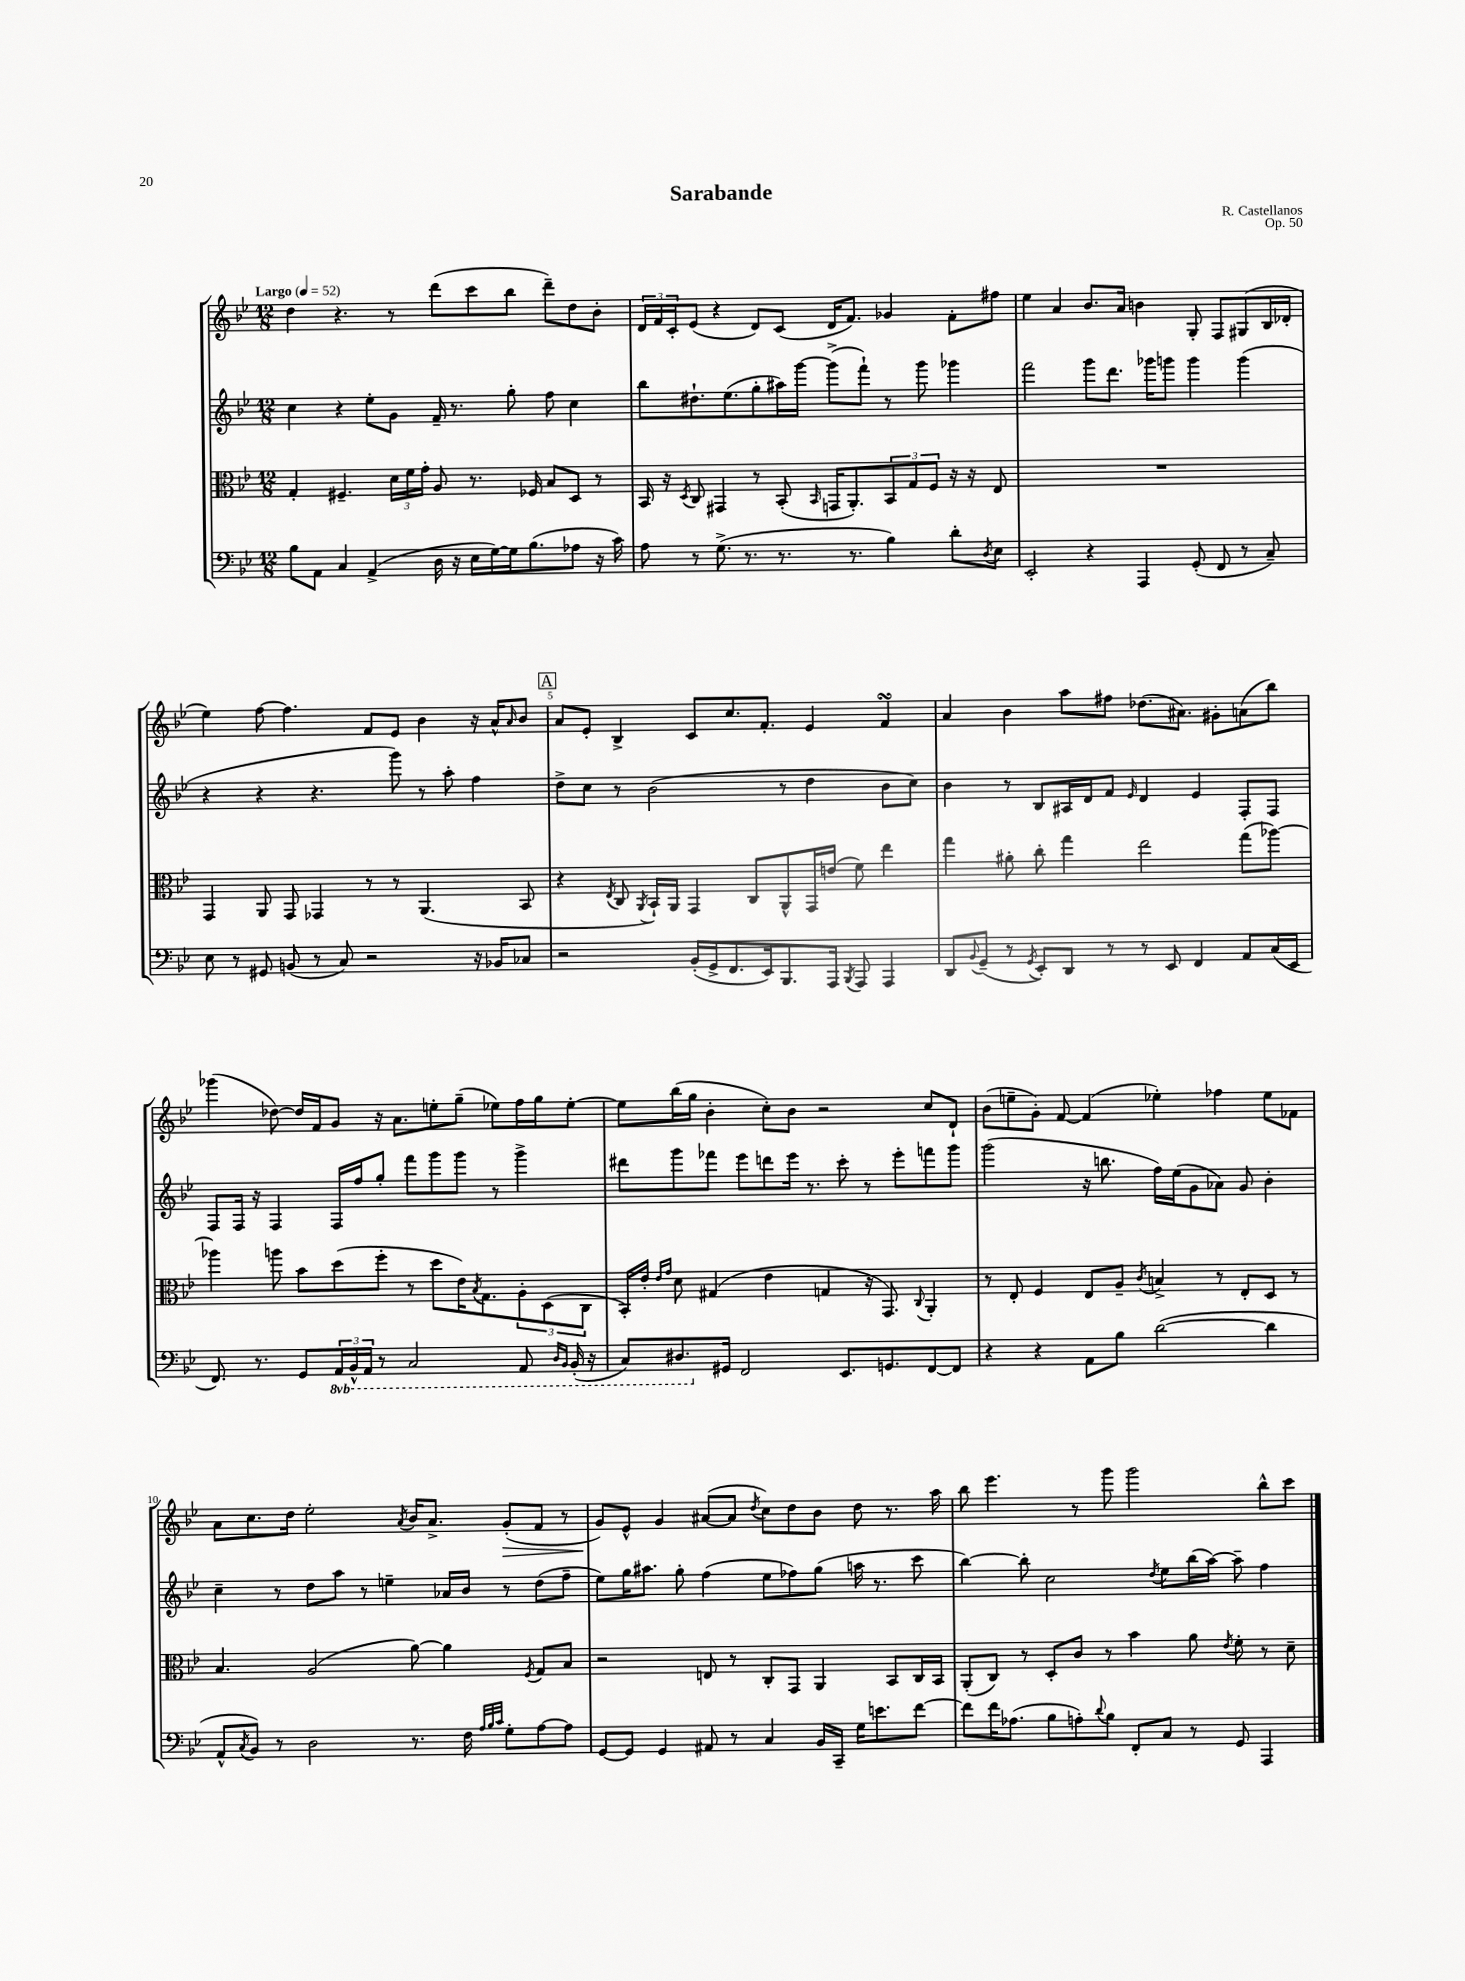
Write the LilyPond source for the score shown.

\header { title = "Sarabande" composer = "R. Castellanos" opus = "Op. 50" }
<<
\new StaffGroup <<
\new Staff = "s0" {
    \clef treble \key bes \major \numericTimeSignature \time 12/8 \tempo "Largo" 4 = 52
    d''4 r4. r8 d'''8( c'''8 bes''8 d'''8--) d''8 bes'8-. |
    \tuplet 3/2 { d'16 f'16 c'16-. } ees'8( r4 d'8) c'8( d'16 f'8.) ges'4 f'8-. fis''8 |
    ees''4 a'4 bes'8. a'16 b'4 g8-. f8 gis8( bes16 des'16-. |
    ees''4) f''8~ f''4. f'8 ees'8 bes'4 r16 a'16-^ \grace { a'16 } bes'8 |
    \mark \markup { \box "A" } a'8 ees'8-. bes4-> c'8 c''8. f'8.-. ees'4 f'4\turn |
    a'4 bes'4 a''8 fis''8 des''8.( ais'8.) gis'8-. a'8( bes''8) |
    ges'''4( des''8~) des''16 f'16 g'8 r16 a'8. e''8-. g''8--( ees''8) f''16 g''16 ees''8~-. |
    ees''8 bes''16( g''16 bes'4-. c''8-.) bes'8 r2 c''8 d'8-! |
    bes'8( e''8-- g'8-.) f'8~ f'4( ees''4-.) fes''4 ees''8 fes'8 |
    a'8 c''8. d''16 ees''2-. \acciaccatura { a'8 } bes'16 a'8.-> g'8-.\>( f'8 r8 |
    g'8\!) ees'8-^ g'4 ais'8~( ais'8 \acciaccatura { d''8 } c''8) d''8 bes'8 d''8 r8. a''16 |
    bes''8 ees'''4. r8 g'''8 g'''2 bes''8-^ c'''8 \bar "|." |
}
\new Staff = "s1" {
    \clef treble \key bes \major \numericTimeSignature \time 12/8
    c''4 r4 ees''8-. g'8 f'16-- r8. g''8-. f''8 c''4 |
    bes''8 dis''8.-! ees''8.( g''8-. ais''16) g'''16~ g'''8->( f'''8-!) r8 g'''8 ges'''4 |
    f'''2 g'''8 d'''8. ges'''16 g'''8 g'''4 g'''4( |
    r4 r4 r4. g'''8) r8 a''8-. f''4 |
    \mark \markup { \box "A" } d''8-> c''8 r8 bes'2( r8 d''4 bes'8 c''8) |
    bes'4 r8 bes8 ais16 d'16 f'8 \grace { ees'16 } d'4 ees'4 f8-. f8 |
    f8 f16 r16 f4 f16 f''16 g''8-. f'''8 g'''8 g'''8 r8 g'''4-> |
    dis'''8 g'''8 fes'''8 ees'''8 d'''8 ees'''16 r8. c'''8-. r8 ees'''8-. f'''8 g'''8 |
    g'''2( r16 b''8. f''16) ees''16( g'8 aes'8) g'8 bes'4-. |
    c''4-- r8 d''8 a''8 r8 e''4-- aes'16 bes'16 r8 d''8( f''8-- |
    ees''8) g''16 ais''8. g''8-. f''4( ees''8 fes''8) g''8( a''16 r8. c'''8 |
    bes''4~) bes''8-. c''2 \acciaccatura { d''8 } ees''8 bes''16( a''16~) a''8-- f''4 \bar "|." |
}
\new Staff = "s2" {
    \clef alto \key bes \major \numericTimeSignature \time 12/8
    g4-. fis4.-- \tuplet 3/2 { d'16 f'16 g'16-. } a8 r8. fes16 bes8 d8 r8 |
    bes,16 r16 \acciaccatura { d8 } c8 gis,4 r8 bes,8-.( \grace { bes,16 } g,16 a,8.-.) \tuplet 3/2 { bes,8 g8 f8 } r16 r16 ees8 |
    R1. |
    g,4 a,8 g,8 ges,4 r8 r8 a,4.( bes,8 |
    \mark \markup { \box "A" } r4 \acciaccatura { ees8 } c8 \acciaccatura { a,8 } bes,16-!) a,16 g,4 c8 a,8-^ g,16 e'16( f'8) ees''4 |
    g''4 ais'8-. c''8-. g''4 ees''2 g''8( aes''8~) |
    aes''4 a''8 bes'8 d''8( f''8-. r8 d''8 ees'16) \acciaccatura { bes8 } g8. \tuplet 3/2 { a8-. d8( c8 } |
    bes,16-.) ees'16-. \grace { ees'16 g'16 } d'8 gis4( ees'4 g4 r16 g,8.) \appoggiatura { c8 } a,4-. |
    r8 ees8-. f4 ees8 a8-- \acciaccatura { c'8 } b4-> r8 ees8-. d8 r8 |
    bes4. a2( a'8~) a'4 \acciaccatura { f8 } g8 bes8 |
    r2 e8 r8 c8-. g,8 a,4 bes,8 c16 bes,16 |
    a,8-.( c8) r8 d8-. c'8 r8 bes'4 a'8 \acciaccatura { ees'8 } f'8-. r8 d'8-- \bar "|." |
}
\new Staff = "s3" {
    \clef bass \key bes \major \numericTimeSignature \time 12/8 \set Staff.ottavationMarkups = #ottavation-simple-ordinals
    bes8 a,8 c4 a,4->( d16 r16 ees16 g16~) g16 bes8.( aes8 r16 c'16) |
    a8 r8 g8.->( r8. r8. r8. bes4) d'8-. \acciaccatura { d8 } ees8 |
    ees,2-. r4 a,,4 g,8-.( f,8 r8 c8--) |
    ees8 r8 gis,8 b,8( r8 c8) r2 r16 bes,16 ces8 |
    \mark \markup { \box "A" } r2 bes,16-.( g,16-> f,8. ees,16) bes,,8. a,,16 \acciaccatura { bes,,8 } a,,8 a,,4 |
    d,8 \appoggiatura { bes,8 } g,8--( r8 \acciaccatura { g,8 } ees,8-.) d,8 r8 r8 ees,8 f,4 a,8 c16( ees,16 |
    f,8.) r8. g,8 \tuplet 3/2 { \ottava #-1 a,,16 bes,,16-^ a,,16 } r8 c,2 a,,8 \grace { d,16 bes,,16 } bes,,16-.( r16 |
    c,8) dis,8. \ottava #0 gis,16 f,2 ees,8. g,8. f,8~ f,8 |
    r4 r4 a,8 bes8 d'2~( d'4 |
    a,8-^ \acciaccatura { c8 } bes,8) r8 d2 r8. f16 \grace { a32 bes32 c'32 } g8-. a8~ a8 |
    g,8~ g,8 g,4 ais,8 r8 c4 bes,16 c,16-- g16 e'8. f'8~ |
    f'8 f'16 aes8.( bes8 a8-.) \appoggiatura { d'8 } bes8 f,8-. c8 r8 g,8 a,,4 \bar "|." |
}
>>
>>
\layout { \context { \Score \override BarNumber.break-visibility = ##(#f #t #t) barNumberVisibility = #(every-nth-bar-number-visible 5) } }
